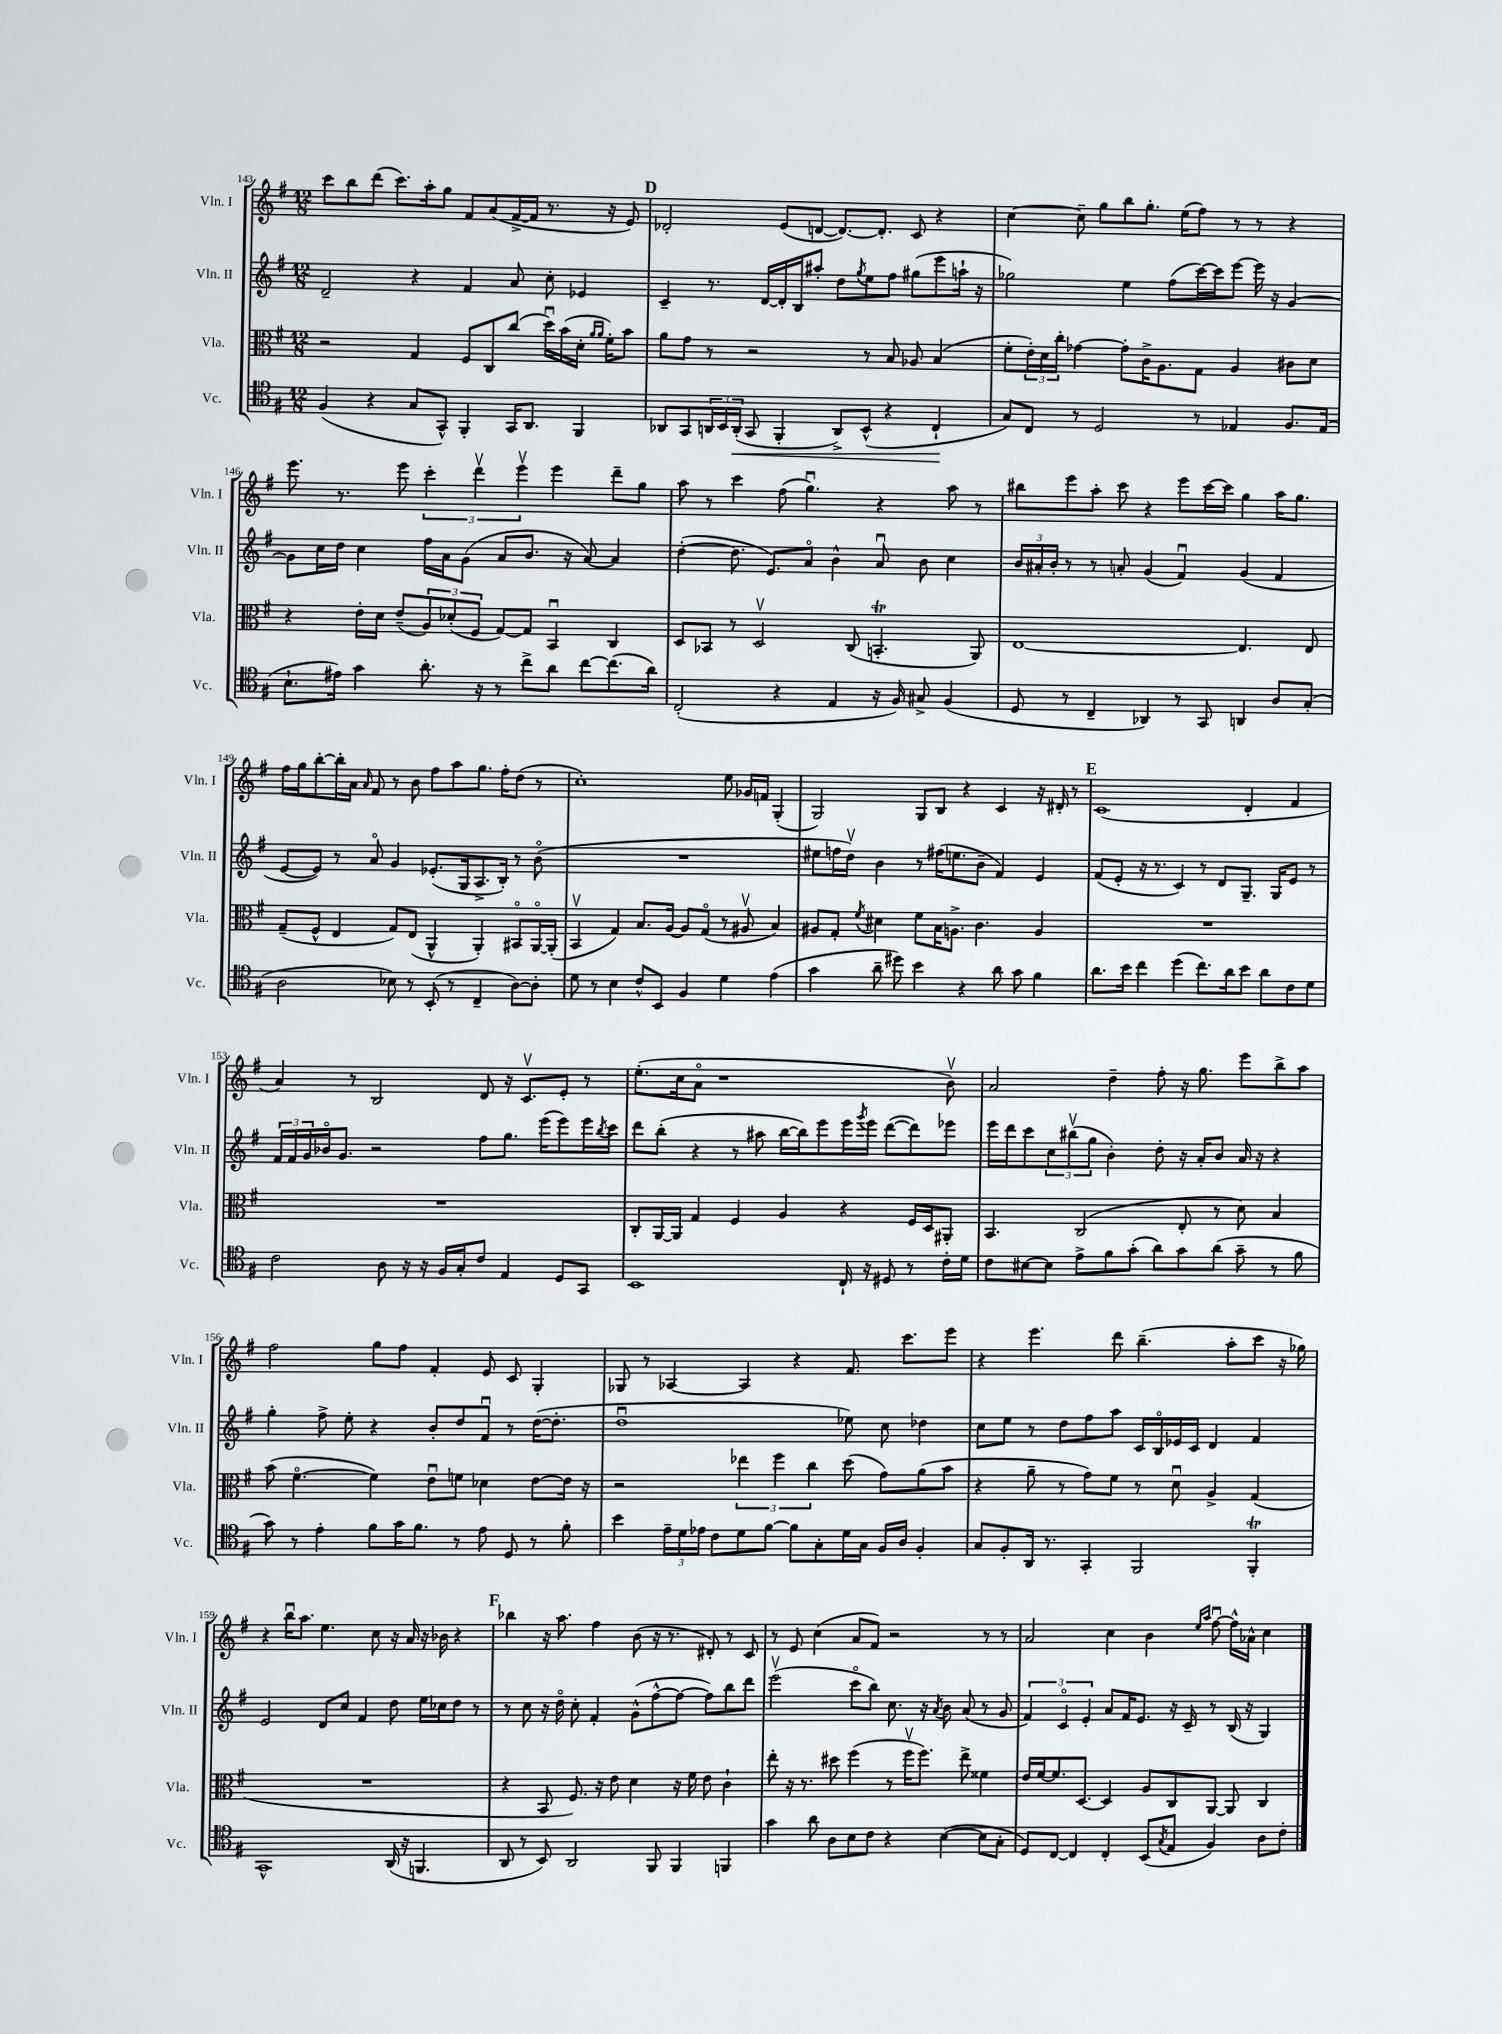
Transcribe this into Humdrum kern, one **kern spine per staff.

**kern	**dynam	**kern	**kern	**kern
*part4	*part4	*part3	*part2	*part1
*staff4	*staff4	*staff3	*staff2	*staff1
*I"Vc.	*	*I"Vla.	*I"Vln. II	*I"Vln. I
*I'Vc.	*	*I'Vla.	*I'Vln. II	*I'Vln. I
*clefC4	*	*clefC3	*clefG2	*clefG2
*k[f#]	*	*k[f#]	*k[f#]	*k[f#]
*M12/8	*	*M12/8	*M12/8	*M12/8
=143	=143	=143	=143	=143
(4F#/	.	2r	2d~/	8ccc\L
.	.	.	.	8bb\
4r	.	.	.	(8ddd\J
.	.	.	.	8.ccc\L)
8G/L	.	4G/	4r	.
.	.	.	.	16aa'\k
8GG^^/J)	.	.	.	8gg\J
4FF#'/	.	8F#/L	4f#/	8f#/L
.	.	8C/	.	(8a/
16GG/KL	.	(8cc/J	8a/	[16f#^/L
8.AA/J	.	.	.	16f#/JJ]
.	.	16ddu\LL)	8cc'\	8.r
.	.	(16b\	.	.
4FF#/	.	16d'\JJ	4e-X/	.
.	.	16qqa/LL	.	.
.	.	16qqa/JJ	.	.
.	.	16f#'\KL)	.	16r
.	.	8b\J	.	8e/)
!!LO:REH:place=s1:t=D
=144	=144	=144	=144	=144
8AA-X/L	.	8a\L	4c~/	2d-X'/
8GG/	.	8g\J	.	.
24AAn/L	.	8r	8.r	.
24BB/	.	.	.	.
!	!LO:HP:b	!	!	!
(24AA'/JJ	<	.	.	.
8GG/	.	2r	.	.
.	.	.	[16d/LL	.
4FF#'/	.	.	16d'/]	(8e/L
.	.	.	16B/J	.
.	.	.	8aa#X'/J	[8dn/J
8AA^/L)	.	.	8dd\L	8.d/L_)
.	.	.	8qgg/	.
(8BB^^/J	.	8r	8ee\	.
.	.	.	.	8.d'/J]
4r	.	8B/	8ff#\J	.
.	.	8A-X/	(8gg#X\L	8c/
4C`/	.	(4B/	8eee\	4r
.	.	.	16aan`\Jk	.
.	.	.	16r	.
.	[	.	.	.
=145	=145	=145	=145	=145
8G/L)	.	8f#'\L	2gg-X\)	[4cc\
8C/J	.	24e'\L)	.	.
.	.	24d\	.	.
.	.	24cc'\JJ	.	.
8r	.	[4g-X\	.	8cc~\]
2D/	.	.	.	8gg\L
.	.	8g-'\L]	4ee\	8bb\
.	.	16c^\K	.	8.gg'\J
.	.	8.A\	.	.
.	.	.	(8ff#\L	.
.	.	.	.	(16ee\KL
8r	.	8G\J	[16ccc\L)	8ff#\J)
.	.	.	16ccc\J]	.
4E-X/	.	4A/	[8eee\J	8r
.	.	.	16eee\]	8r
.	.	.	16r	.
8.F#/L	.	8c#X\L	[4g/	4r
.	.	8d\J	.	.
(16E-/Jk	.	.	.	.
!!LO:LB:g=z
=146	=146	=146	=146	=146
8.B`\L	.	4r	8g\L]	8.eee\
.	.	.	16cc\L	.
16e#X\Jk)	.	.	16dd\JJ	8.r
4g\	.	16e'\LL	4cc\	.
.	.	16d\JJ	.	.
.	.	(8e~/L	.	8eee\
8.a'\	.	12A/)	16ff#\LL	6ccc'\
.	.	.	16a\J	.
.	.	(12d-X'/	.	.
.	.	.	(8g\J	.
.	.	12F#/J	.	6dddv\
16r	.	.	.	.
8r	.	[8G/L)	8a/L	.
.	.	.	.	6eeev\
8cc^\L	.	8G/J]	8.b/J	.
8a\J	.	4BBu/	.	4eee\
.	.	.	16r	.
[8cc\L	.	.	[8a/)	.
(8.cc\]	.	4C/	4a/]	8ddd~\L
.	.	.	.	8gg\J
16a\Jk)	.	.	.	.
=147	=147	=147	=147	=147
(2C'/	.	8D/L	([4dd'\	8aa\
.	.	8BB-X/J	.	8r
.	.	8r	8.dd\]	4ccc\
.	.	2Dv/	.	.
.	.	.	8.e/L)	.
4r	.	.	.	(8ff#\
.	.	.	8a/J	4.ggu\)
4E/	.	.	4b^^\	.
.	.	(8C/	.	.
16r	.	4.BBnt'/	8au/	4r
16F#/)	.	.	.	.
8G#X^/	.	.	8b\	.
(4F#/	.	.	4cc\	8aa\
.	.	8AA/)	.	8r
=148	=148	=148	=148	=148
8D/	.	[1E	24b/LL	8bb#X\L
.	.	.	24a#X'/	.
.	.	.	24b'/JJ	.
8r	.	.	8r	8eee\
4C~/	.	.	8r	8aa'\J
.	.	.	8an'/	8ccc\
4AA-X/)	.	.	(4g/	4r
8r	.	.	4f#u/)	8eee\L
8GG/	.	.	.	[16ccc\L
.	.	.	.	16ccc\JJ]
4AAn/	.	4.E/]	(4g/	4gg\
8A/L	.	.	4f#/	16aa\KL
.	.	.	.	8.gg\J
(8G'/J	.	8E/	.	.
!!LO:LB:g=z
=149	=149	=149	=149	=149
2A\	.	(8G~/L	[8e/L	16ff#\LL
.	.	.	.	16gg\J
.	.	8F#^^/J	8e/J])	[8bb'\
.	.	4E/	8r	16bb'\L]
.	.	.	.	16a\JJ
.	.	.	.	16qqa/
.	.	.	8a/	8f#/
8B-X\)	.	8G/L)	4g/	8r
8r	.	(8E/J	.	8b\
(8BB'/	.	4AA^^/	(8.e-X'/L	8ff#\L
8r	.	.	.	8aa\
.	.	.	16G/k	.
4C~/	.	4AA'/)	8.A^/	8.gg\J
.	.	.	16B'/Jk)	16ff#'\KL
[8A\L)	.	8BB#X/L	8r	(8dd\J
8A'\J]	.	[16AA/L	(8b\	8r
.	.	(16AA'/JJ]	.	.
=150	=150	=150	=150	=150
8d\	.	4BBv/	1.r	1cc')
8r	.	.	.	.
4B\	.	4G/)	.	.
8c^^/L	.	8.B/L	.	.
8BB/J	.	.	.	.
.	.	[16A/Jk	.	.
4F#/	.	8A/L]	.	.
.	.	(8G/J	.	.
4d\	.	8r	.	8ee\
.	.	8A#Xv/	.	16g-X/LL
.	.	.	.	16fn/JJ
(4e\	.	4B/)	.	(4G'/
=151	=151	=151	=151	=151
4g\	.	8A#X/L	8ee#X\L	2G/)
.	.	8G'/J	16ffn\L	.
.	.	.	16ddv\JJ)	.
.	.	8qf#/	.	.
8a~\	.	4d#X\	4b\	.
8dd#X\)	.	.	.	.
4b\	.	8f#\L	8r	8G/L
.	.	16B\K	(16ff#X\KL	8B/J
.	.	8.An^\J	8.een\	.
4r	.	.	.	4r
.	.	4.c\	8b~\J	.
8a\	.	.	4f#/)	4c/
8g\	.	.	.	.
4f#\	.	4A/	4e/	16r
.	.	.	.	16d#X'/
.	.	.	.	8r
!!LO:REH:place=s1:t=E
=152	=152	=152	=152	=152
8.a\L	.	1.r	(8f#/L	(1c
.	.	.	8e'/J	.
16b\Jk	.	.	.	.
4cc\	.	.	16r	.
.	.	.	8.r	.
(4dd\	.	.	4c/)	.
8.cc\L)	.	.	8r	.
.	.	.	8d/L	.
16a\k	.	.	.	.
8b\J	.	.	8.G~/J	4d'/
8a\L	.	.	.	.
.	.	.	16G/KL	.
8c\	.	.	8e/J	4f#/
8d\J	.	.	8r	.
!!LO:LB:g=z
=153	=153	=153	=153	=153
2c\	.	1.r	24f#/LL	4a/)
.	.	.	24f#/	.
.	.	.	24g/	.
.	.	.	16b-X/J	.
.	.	.	8.g/J	.
.	.	.	.	8r
.	.	.	2r	2B/
8A\	.	.	.	.
16r	.	.	.	.
16r	.	.	.	.
16F#/LL	.	.	.	.
16G'/J	.	.	.	.
8c/J	.	.	8ff#\L	8d/
4E/	.	.	8.gg\J	16r
.	.	.	.	8.cv/L
.	.	.	(16eee\KL	.
8D/L	.	.	8eee\)	8e'/J
8GG/J	.	.	16eee\L	8r
.	.	.	8qbb/	.
.	.	.	16ccc\JJ	.
=154	=154	=154	=154	=154
1BB	.	8C'/L	8ddd\L	(8.ee'\L
.	.	[16AA/L	(8bb'\J	.
.	.	16AA/JJ]	.	16cc\k
.	.	4G/	4r	8a\J
.	.	.	.	1r
.	.	4F#/	8r	.
.	.	.	8aa#X\	.
.	.	4A/	[16bb\LL	.
.	.	.	16bb\J])	.
.	.	.	8eee\	.
16C`/	.	4r	16eee\L	.
.	.	.	8qggg/	.
16r	.	.	16eee\JJ	.
8D#X/	.	.	([8ddd\L	.
8r	.	16F#/LL	8ddd\])	.
.	.	16D/J	.	.
16c'\LL	.	8AA#X'/J	8eee-X\J	8bv\)
16d\JJ	.	.	.	.
=155	=155	=155	=155	=155
8c\L	.	4.BB/	16eee\LL	2a/
.	.	.	16ddd\J	.
[8B#X\	.	.	8ccc\	.
8B#\J]	.	.	12cc\	.
.	.	.	(12bb#Xv\	.
8e^\L	.	(2C/	.	.
.	.	.	12gg\J	.
8f#\	.	.	4b'\)	4dd~\
(8g'\J	.	.	.	.
8a\L)	.	.	8dd'\	8ff#'\
8g\	.	8E'/	16r	16r
.	.	.	16a'/KL	8.gg\
(8a\J	.	8r	8b/J	.
8g~\	.	8d\)	16a/	8eee\L
.	.	.	16r	.
8r	.	4B/	4r	8bb^\
8f#\	.	.	.	8aa\J
!!LO:LB:g=z
=156	=156	=156	=156	=156
8g\)	.	(8b\	4gg'\	2ff#\
8r	.	[4.f#\	.	.
4e'\	.	.	8ff#^\	.
.	.	.	8ee'\	.
8f#\L	.	4f#\])	4r	8gg\L
16g\K	.	.	.	8ff#\J
8.f#\J	.	.	.	.
.	.	8eu\L	8b'/L	4f#'/
8r	.	8fn\J	8dd/	.
8e\	.	4d-X\	8f#u/J	8e/
8D/	.	.	8r	8c/
8r	.	[8e\L	([16dd\KL	4G'/
.	.	.	8.dd'\J]	.
8f#'\	.	16e\Jk]	.	.
.	.	16r	.	.
=157	=157	=157	=157	=157
4b\	.	2r	1ddu	8G-X/
.	.	.	.	8r
24e~\LL	.	.	.	[4A-X/
24d\	.	.	.	.
24e-X\JJ	.	.	.	.
8c\L	.	.	.	.
8d\	.	6ee-X\	.	4A-/]
[8f#\J	.	.	.	.
.	.	6ff#\	.	.
8f#\L]	.	.	.	4r
.	.	6cc\	.	.
8G'\	.	.	.	.
16d\L	.	(8dd\	8ee-X\)	8.f#/
16G\JJ	.	.	.	.
16F#/LL	.	8g\L)	8cc\	.
16A/JJ	.	.	.	8.ccc\L
4F#'/	.	(8a\	4dd-X\	.
.	.	8b\J	.	8eee\J
=158	=158	=158	=158	=158
8G/L	.	4r	8cc\L	4r
8F#'/	.	.	8ee\J	.
16AA/Jk	.	8a~\	8r	4.eee\
8.r	.	.	.	.
.	.	8r	8dd\L	.
4GG'/	.	8g\L)	8ff#\	.
.	.	8f#\J	8aa\J	8ddd\
2FF#/	.	8r	16c/LL	(4.bb~\
.	.	.	16B/	.
.	.	8du\	16e-X/	.
.	.	.	16c/JJ	.
.	.	4A^/	4d/	.
.	.	.	.	8aa'\L
4FF#t'/	.	(4G/	4f#/	8ccc\J
.	.	.	.	16r
.	.	.	.	16gg-X\)
!!LO:LB:g=z
=159	=159	=159	=159	=159
1GG^^	.	1.r	2e/	4r
.	.	.	.	16bbu\KL
.	.	.	.	8.aa\J
.	.	.	8d/L	4.ee\
.	.	.	8cc/J	.
.	.	.	4f#/	.
.	.	.	.	8cc\
(16AA/	.	.	8dd\	16r
16r	.	.	.	16a/
4.FFn/	.	.	16ee\LL	16r
.	.	.	16cc-X\J	16b-X\
.	.	.	8dd\J	4r
.	.	.	8r	.
!!LO:REH:place=s1:t=F
=160	=160	=160	=160	=160
8AA/	.	4r	8r	4bb-X\
8r	.	.	8cc\	.
8BB/)	.	8BB/	16r	16r
.	.	.	16dd\	8.aa\
2AA/	.	8.F#/)	8cc'\	.
.	.	.	4f#'/	4ff#\
.	.	16r	.	.
.	.	8e\	.	.
.	.	4d\	(8g^^\L	(8b\
8FF#/	.	.	[8ff#^^\	16r
.	.	.	.	8.r
4FF#/	.	16r	8ff#\J_	.
.	.	16f#\	.	.
.	.	8e\	8ff#\L])	8d#X'/)
4FFn/	.	4c`\	8bb\	8r
.	.	.	8ddd\J	8c/
=161	=161	=161	=161	=161
4g\	.	8ee'\	(2eeev\	8r
.	.	16r	.	8e/
.	.	8.r	.	.
8a\	.	.	.	(4cc\
8A\L	.	8dd#X\	.	.
8B\	.	(4ff#\	8ccc\L	8a/L
8c\J	.	.	8bb\J)	8f#/J)
4r	.	8r	8.cc\	2r
.	.	16ff#v\KL	.	.
.	.	8.ff#\J)	16r	.
.	.	.	8qa/	.
([4B\	.	.	8b\	.
.	.	8ee^\	(8a/	.
8B\L]	.	4f##X\	8r	8r
8G'\J	.	.	8g/	8r
=162	=162	=162	=162	=162
8D/L)	.	16e/LL	6f#/)	2a/
.	.	[16f#/J	.	.
[8C/J	.	8.f#/]	.	.
.	.	.	6c/	.
4C/]	.	.	.	.
.	.	[8.D/J	.	.
.	.	.	6e'/	.
4C'/	.	4D/]	8a/L	4cc\
.	.	.	16f#/K	.
.	.	.	8.e/J	.
(8BB/L	.	8A/L	.	4b\
8qG/	.	.	.	.
8E/J	.	8C/	16r	.
.	.	.	16c~/	.
.	.	.	.	16qqee/LL
.	.	.	.	16qqaa/JJ
4F#/)	.	[8AA/J	8r	[8ff#u\
.	.	8AA/]	(16B/	16ff#^^\LL]
.	.	.	16r	16a-X^^\JJ
8A\L	.	4C/	4G/)	4cc\
8c'\J	.	.	.	.
==	==	==	==	==
*-	*-	*-	*-	*-
